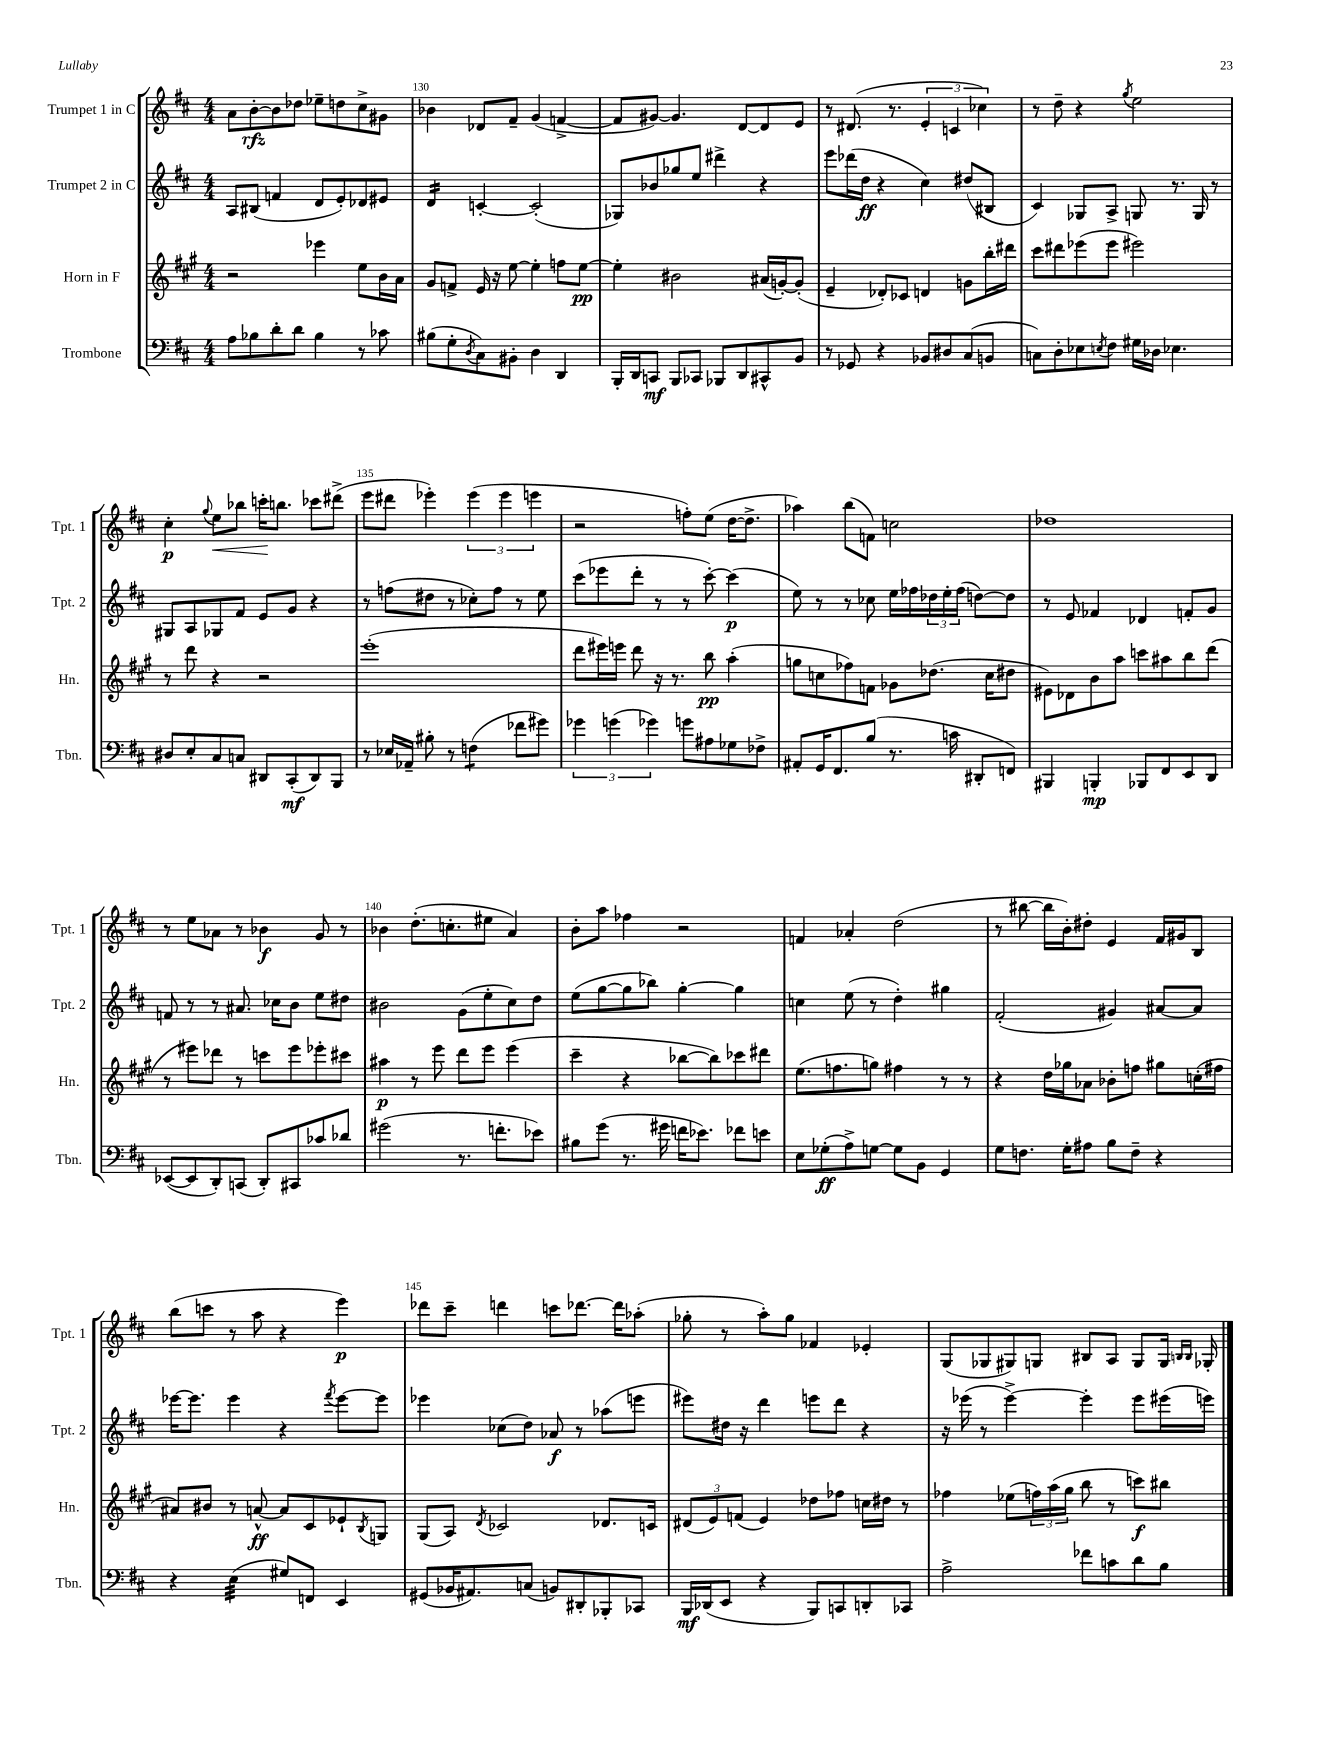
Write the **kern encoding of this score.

**kern	**kern	**kern	**kern
*staff4	*staff3	*staff2	*staff1
*clefF4	*clefG2	*clefG2	*clefG2
*k[f#c#]	*k[f#c#g#]	*k[f#c#]	*k[f#c#]
*M4/4	*M4/4	*M4/4	*M4/4
8A	2r	8A	8a
8B-	.	(8B#	[8b'
8d'	.	4f	8b]
8d	.	.	8dd-
4B-	4eee-	8d	8ee-~
.	.	8e')	8dd
8r	8ee	8d-	8cc#^
8c-	16b	8e#	8g#
.	16a	.	.
=	=	=	=
(8B#	8g#	4d	4b-
8G'	8f^	.	.
8qD	.	.	.
8C#)	16e	[4c'	8d-
.	16r	.	.
8BB#'	[8ee	.	8f#~
4D	4ee']	(2c']	(4g
4DD	8ff	.	[4f^
.	[8ee	.	.
=	=	=	=
16BBB'	4ee']	8G-)	8f]
16DD	.	.	.
8CC	.	8b-	[8g#)
8BBB	2b#	8gg-	4.g#]
8CC-	.	8ee	.
8BBB-	.	4ddd#^	.
8DD	.	.	[8d
8CC#^^	(16a#	4r	8d]
.	[16g')	.	.
8BB	(8g']	.	8e
=	=	=	=
8r	4e~	8eee	8r
8GG-	.	(16ddd-	(8.d#
.	.	16dd	.
4r	8d-')	4r	.
.	.	.	8.r
.	8c-	.	.
8BB-	4d	4cc#)	6e'
8D#	.	.	.
.	.	.	6c
(8C#	8g	(8dd#	.
.	.	.	6cc-)
8BB	16bb'	8B#	.
.	16ddd#	.	.
=	=	=	=
8C)	8ccc#	4c#)	8r
8D'	8ddd#	.	8dd~
8E-	(8eee-	8G-	4r
8qE	.	.	.
8F#	8eee-	8A^	.
.	.	.	8qgg
16G#	2eee#)	8G	2ee
16D-	.	.	.
4.E-	.	8.r	.
.	.	16G	.
.	.	8r	.
=	=	=	=
8D#	8r	8G#	4cc#'
8E'	8ddd	8A	.
.	.	.	8qqgg
8C#	4r	8G-	8ee
8C	.	8f#	8bb-
8DD#	2r	8e	16ccc'
.	.	.	8.bb
(8CC#'	.	8g	.
8DD#)	.	4r	8ccc-
8BBB	.	.	(8ddd#^
=	=	=	=
8r	(1eee'	8r	8eee
16E-	.	(8ff	8ddd#
16AA-~	.	.	.
8B#'	.	8dd#	4eee-')
8r	.	8r	.
(4F	.	8cc-')	(6eee-
.	.	8ff	.
.	.	.	6eee-
8f-	.	8r	.
.	.	.	6eee
8g#)	.	8ee	.
=	=	=	=
6g-	8ddd	(8ccc#	2r
.	16eee#)	8eee-	.
(6g	.	.	.
.	16eee	.	.
.	8ddd	8ddd'	.
6g-)	.	.	.
.	16r	8r	.
.	8.r	.	.
8g	.	8r	8ff')
8A#	8bb	[8ccc#')	(8ee
8G-	(4aa'	(4ccc#]	[16dd
.	.	.	8.dd^]
8F-^	.	.	.
=	=	=	=
8AA#'	8gg	8ee)	4aa-)
16GG	8cc	8r	.
8.FF#	.	.	.
.	8ff-)	8r	(8bb
(8B	8f	8cc-	8f)
8.r	8g-	16ee	2cc
.	.	16ff-	.
.	(8.dd-	24dd-	.
.	.	24ee'	.
16c	.	.	.
.	.	(24ff-	.
8DD#'	.	[8dd)	.
.	16cc	.	.
8FF)	8dd#	8dd]	.
=	=	=	=
4BBB#	8e#)	8r	1dd-
.	8d-	8e	.
4BBB'	8b	4f-	.
.	8aa	.	.
8BBB-	8ccc	4d-	.
8FF#	8aa#	.	.
8EE	8bb	8f'	.
8DD	(8ddd	8g	.
=	=	=	=
([8EE-	8r	8f	8r
8EE-]	8eee#)	8r	8ee
8DD')	8ddd-	8r	8a-
(8CC	8r	8.a#	8r
8DD')	8ccc	.	4b-
.	.	16cc-	.
8CC#	8eee#	8b	.
8c-	8eee-'	8ee	8g
8d-	8ccc#	8dd#	8r
=	=	=	=
(2g#	4aa#	2b#	4b-
.	8r	.	(8.dd'
.	8eee	.	.
.	.	.	8.cc'
8.r	8ddd	(8g	.
.	8eee	8ee'	8ee#
8.f'	.	.	.
.	(4eee	8cc#)	4a)
8e-)	.	8dd	.
=	=	=	=
8B#	4ccc#~	(8ee	8b'
(8g	.	[8gg	8aa
8.r	4r	8gg]	4ff-
.	.	8bb-)	.
16g#	.	.	.
16f	[8bb-	[4gg'	2r
8.e-)	.	.	.
.	8bb-])	.	.
8f-	8ccc-	4gg]	.
8e	8ddd#	.	.
=	=	=	=
8E	(8.ee	4cc	4f
(8G-'	.	.	.
.	8.ff	.	.
8A^)	.	(8ee	4a-'
[8G	8gg)	8r	.
8G]	4ff#	4dd')	(2dd
8BB	.	.	.
4GG	8r	4gg#	.
.	8r	.	.
=	=	=	=
8G	4r	(2f#'	8r
8.F	.	.	[8bb#
.	16dd	.	16bb#]
16G'	16gg-	.	16b')
8A#	8a-	.	8dd#'
8B	8b-'	4g#)	4e
8F~	8ff	.	.
4r	8gg#	[8a#	16f#
.	.	.	16g#
.	(16cc'	8a#]	8B
.	16ff#	.	.
=	=	=	=
4r	8a#)	[16eee-	(8bb
.	.	8.eee-]	.
.	8b#	.	8ccc
(4E	8r	4eee-	8r
.	[8a^^	.	8aa
8G#)	8a]	4r	4r
8FF	8c#	.	.
.	.	8qfff#	.
4EE	8e-`	[8eee-	4eee)
.	8qB	.	.
.	8G	8eee-]	.
=	=	=	=
(8GG#	(8G#	4eee-	8ddd-
16BB-	8A)	.	8ccc#~
8.AA#)	.	.	.
.	8qd	.	.
.	2c-	(8cc-	4ddd
(8C	.	8dd)	.
8BB)	.	8a-	8ccc
8DD#'	.	8r	[8.ddd-
8BBB-'	8.d-	(8aa-	.
.	.	.	16ddd-]
8CC-	.	8eee	(8aa-'
.	16c	.	.
=	=	=	=
16BBB	(12d#	8eee#)	8gg-'
(16DD-	.	.	.
.	12e)	.	.
8EE	.	16dd#	8r
.	(12f	.	.
.	.	16r	.
4r	4e)	4ddd	8aa')
.	.	.	8gg-
8BBB)	8dd-	8eee	4f-
8CC	8ff-	8ddd	.
8DD'	16cc	4r	4e-'
.	16dd#	.	.
8CC-	8r	.	.
=	=	=	=
2A^	4ff-	16r	(8G
.	.	(16eee-	.
.	.	8r	8G-
.	(8ee-	[4eee-^)	8G#)
.	24ff)	.	8G
.	(24aa	.	.
.	24gg#	.	.
8f-	8bb	4eee-']	8B#
8c	8r	.	8A
8d	8ccc)	8eee-	8G
8B	8bb#	(16eee#	16G
.	.	.	16qqB
.	.	.	16qqB
.	.	16eee)	16G-'
==	==	==	==
*-	*-	*-	*-
